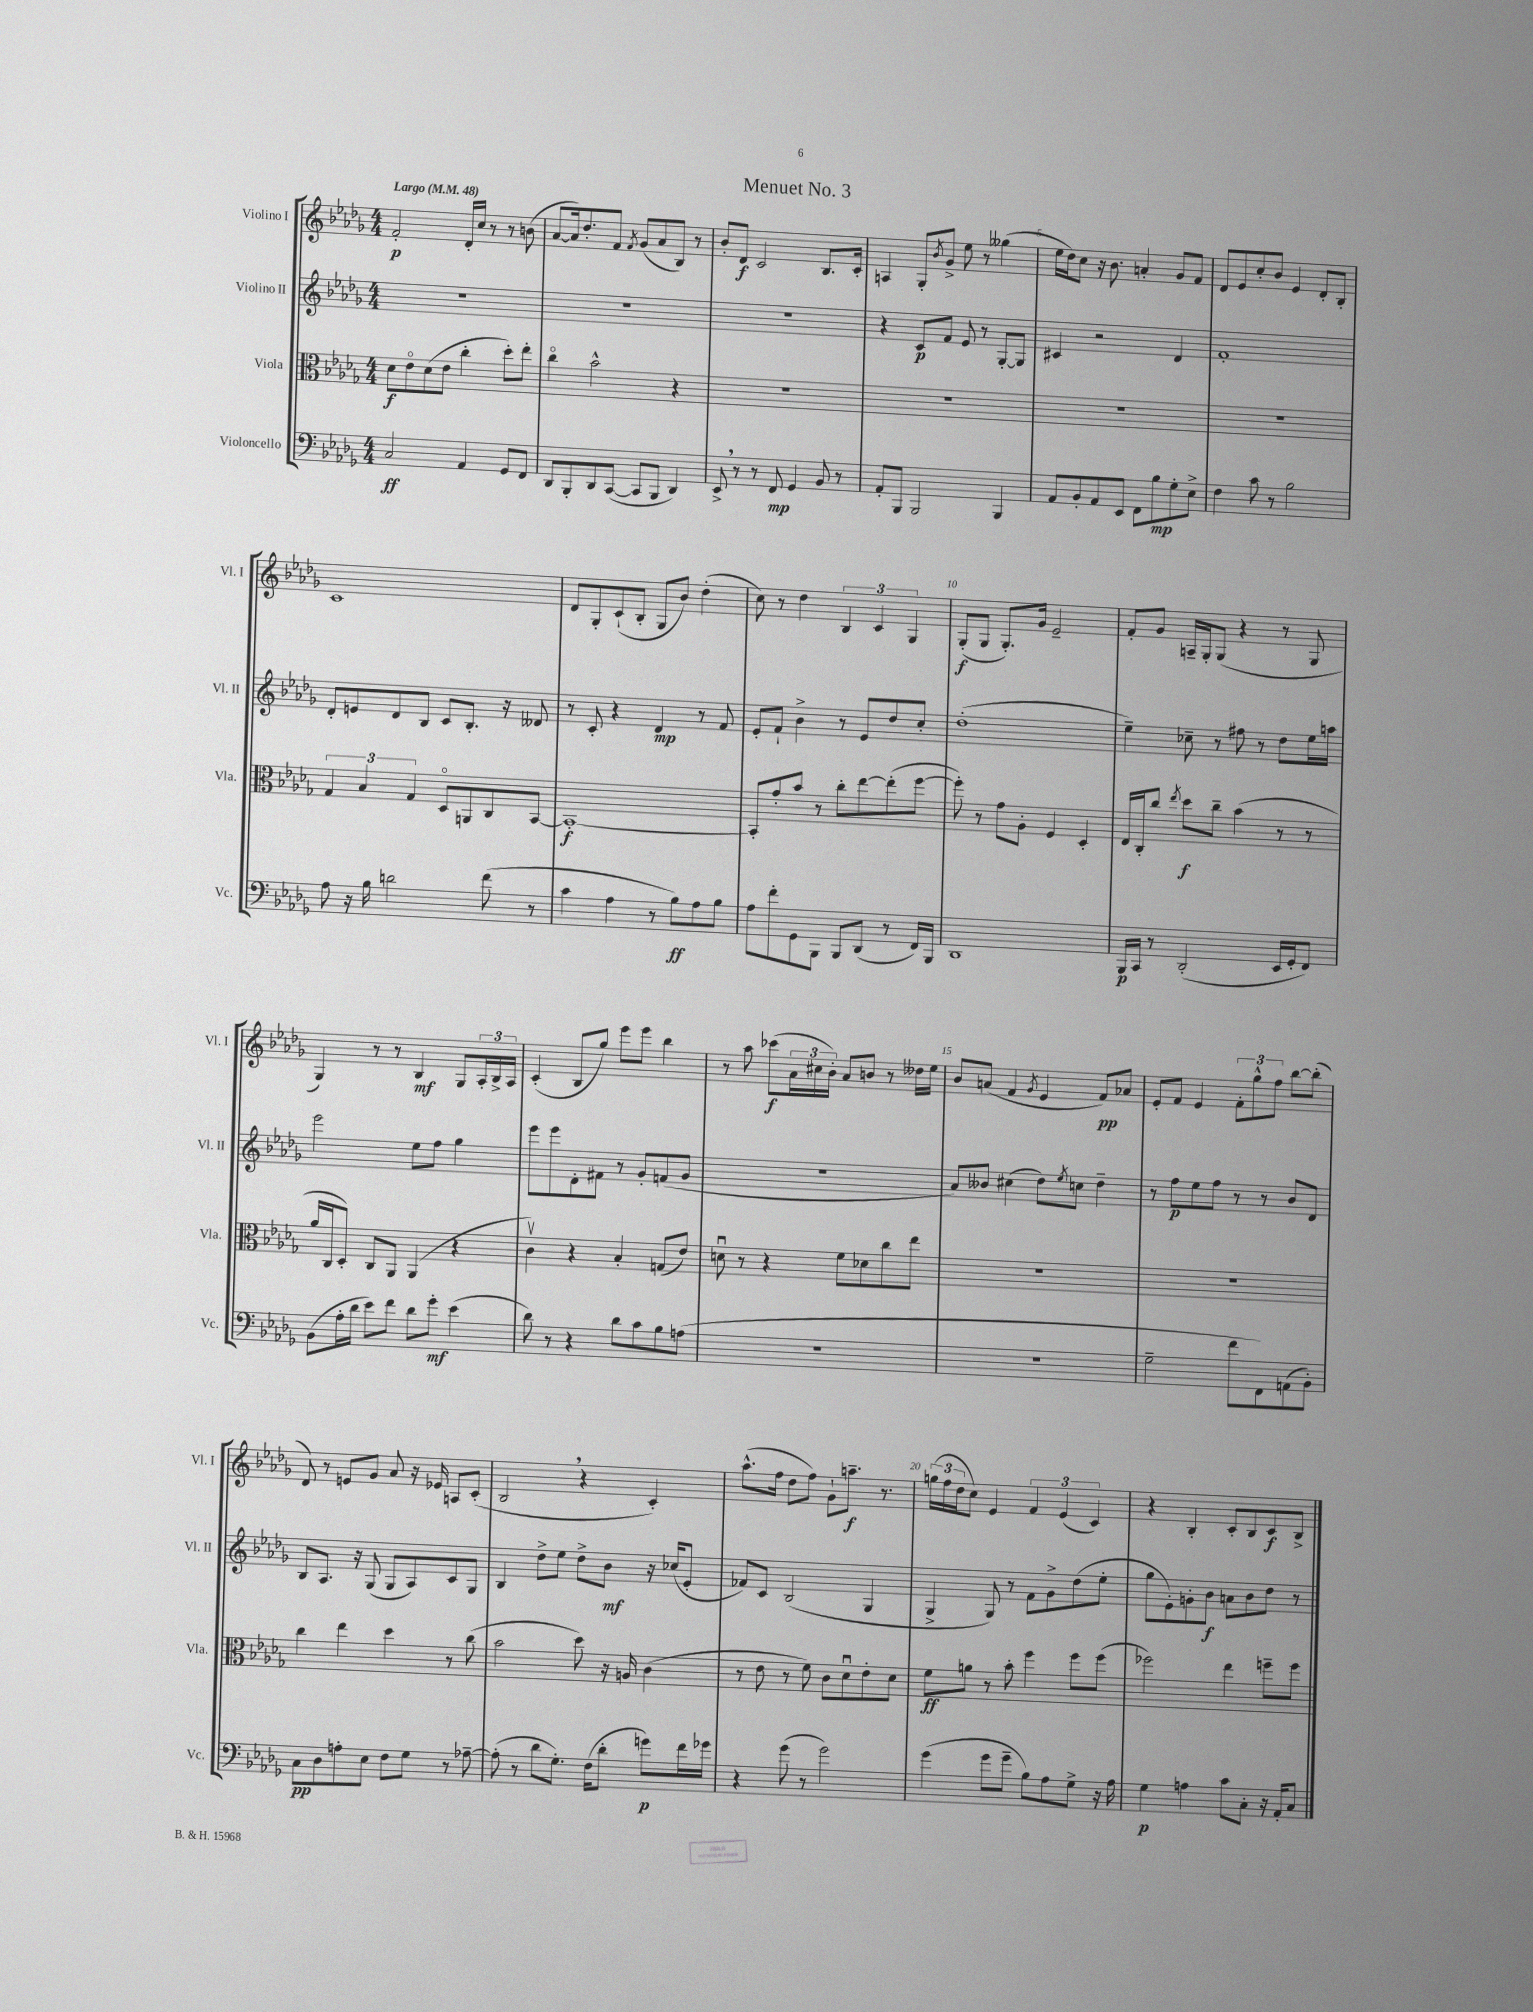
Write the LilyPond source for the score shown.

\header { title = "Menuet No. 3" }
<<
\new StaffGroup <<
\new Staff = "s0" \with { instrumentName = "Violino I" shortInstrumentName = "Vl. I" } {
    \clef treble \key des \major \numericTimeSignature \time 4/4 \tempo "Largo" 4 = 48
    f'2-.\p des'16-. c''16 r8 r8 b'8( |
    aes'8~ aes'16) des''8.-. f'8 \acciaccatura { f'8 } ges'8( aes'8 bes8) r8 |
    bes'8-. des'8\f c'2 bes8. c'16-. |
    a4 ges8-. \acciaccatura { bes'8 } ges'8-> ees''8 r8 geses''4( |
    ees''16 des''16) c''8 r16 bes'8. a'4-. ges'8 f'8 |
    des'8 ees'8 c''8-. bes'8 ees'4 des'8-. bes8-. |
    c'1 |
    des'8 ges8-. c'8-!( bes8-. ges8 bes'8) des''4-.( |
    c''8) r8 des''4 \tuplet 3/2 { bes4 c'4 ges4 } |
    ges8-.\f( ges8 ges8.-.) ges'16 ees'2-- |
    f'8-. ges'8 a16-- ges16-. ges8( r4 r8 ges8 |
    ges4) r8 r8 bes4\mf ges8 \tuplet 3/2 { aes16-. bes16-> aes16 } |
    c'4-.( bes8 ges''8) ees'''8 ees'''8 bes''4 |
    r8 aes''8 ces'''8\f( \tuplet 3/2 { aes'16 cis''16 bes'16-.) } aes'8 b'8 r8 deses''16 ees''16 |
    bes'8 a'8( f'4 \acciaccatura { ges'8 } ees'4 f'8\pp) aes'8 |
    ees'8-. f'8 ees'4 \tuplet 3/2 { f'8-. ges''8-^ f''8 } bes''8~ bes''8-.( |
    des'8) r8 e'8 ges'8 aes'8 r16 ees'16 a8 c'8-.( |
    bes2 \breathe r4 c'4-.) |
    aes''8.-^( f''16 des''8 f''8) ges'8-! a''8.--\f r8. |
    \tuplet 3/2 { g''16( f''16 des''16 } c''8) ees'4 \tuplet 3/2 { f'4 ees'4( c'4) } |
    r4 bes4-. c'8-. bes8 c'8\f bes8-> \bar "|." |
}
\new Staff = "s1" \with { instrumentName = "Violino II" shortInstrumentName = "Vl. II" } {
    \clef treble \key des \major \numericTimeSignature \time 4/4
    R1 |
    R1 |
    R1 |
    r4 c'8\p f'8 ees'8 r8 ges8~-. ges8 |
    cis'4 r2 des'4 |
    f'1-. |
    des'8-. e'8 des'8 bes8 c'8 bes8.-. r16 deses'8 |
    r8 c'8-. r4 des'4\mp r8 f'8 |
    ees'8-. f'8-! bes'4-> r8 ees'8 des''8 c''8-. |
    des''1-.( |
    ees''4--) ces''8-- r8 fis''8 r8 des''8 ees''16 a''16 |
    ees'''2 ees''8 f''8 ges''4 |
    ees'''8 ees'''8 des'8-. fis'8 r8 ges'8-. f'8( ges'8 |
    R1 |
    aes'8) beses'8 cis''4( des''8) \acciaccatura { ees''8 } c''8 des''4-- |
    r8 f''8\p ees''8 f''8 r8 r8 bes'8 des'8 |
    bes8 aes8. r16 ges8( ges8 aes8) c'8 ges8 |
    bes4 des''8-> ees''8 des''8-> bes'8\mf r16 ces''16( ees'8-. |
    fes'8) c'8 bes2( ges4 |
    ges4-> ges8) r8 f'8 ges'8-> des''8( ees''8-. |
    ges''8 ees'8-.) g'8-. bes'8\f a'8 bes'8 des''8 r8 \bar "|." |
}
\new Staff = "s2" \with { instrumentName = "Viola" shortInstrumentName = "Vla." } {
    \clef alto \key des \major \numericTimeSignature \time 4/4
    des'8\f ees'8\flageolet des'8( ees'8 c''4-. des''8-.) ees''8-. |
    c''4\flageolet bes'2-^ r4 |
    R1 |
    R1 |
    R1 |
    R1 |
    \tuplet 3/2 { ges4 bes4 ges4 } des8\flageolet a,8 c8 bes,8~ |
    bes,1~-.\f |
    bes,8-. ges'8-. bes'8 r8 c''8-. ees''8~ ees''8-.( f''8~ |
    f''8-.) r8 ges'8 aes8-. f4 des4-. |
    ees16 c16-. c''8 \acciaccatura { ees''8 } des''8\f c''8-- bes'4( r8 r8 |
    aes'16 c16 des8-.) c8 aes,8 aes,4( r4 |
    c'4\upbow) r4 bes4-. g8( ees'8) |
    d'8\downbow r8 r4 f'8 des'8 c''8 ees''8 |
    R1 |
    R1 |
    c''4 ees''4 des''4 r8 c''8( |
    bes'2 des''8) r16 a16 c'4( |
    r8 ees'8 r8 f'8) c'8 des'8\downbow ees'8-. des'8 |
    f'8\ff a'8 r8 bes'8-. f''4 f''8 f''8( |
    fes''2) ees''4 f''8-- f''8 \bar "|." |
}
\new Staff = "s3" \with { instrumentName = "Violoncello" shortInstrumentName = "Vc." } {
    \clef bass \key des \major \numericTimeSignature \time 4/4
    c2\ff aes,4 ges,8 f,8 |
    des,8 bes,,8-. des,8 c,8~( c,8 bes,,8 des,4) |
    ees,8-> \breathe r8 r8 f,8\mp ges,4 bes,8 r8 |
    aes,8-. bes,,8 bes,,2 bes,,4 |
    aes,8 bes,8-. aes,8 ees,8 f,8 bes8\mp ges8-. ees8-> |
    f4 c'8 r8 bes2 |
    aes8 r16 bes16 d'2 f'8( r8 |
    c'4 aes4 r8 bes8\ff) aes8 bes8 |
    aes8 f'8-. ges,8 bes,,8 bes,,8 des,8( r8 f,16) bes,,16 |
    des,1 |
    bes,,16\p c,16 r8 des,2-.( ees,16 ges,16-. f,8) |
    bes,8( aes16-. des'16 ees'8) f'8 des'8 ges'8-.\mf ees'4( |
    des'8) r8 r4 des'8 c'8 bes8 a8( |
    R1 |
    R1 |
    ges2-- f'8 f,8) a,8( bes,8-.) |
    c8\pp des8 a8-. ees8 f8 ges8 r8 aes8~-- |
    aes8-.( r8 des'8 ges8.-.) f16( des'8-. g'8\p) f'16 ges'16 |
    r4 ges'8( r8 ges'2) |
    ges'4( ges'8 ges'8-- bes8) aes8 ges8-> r16 aes16 |
    ges4\p a4 c'8 c8-. r16 aes,16-. c8 \bar "|." |
}
>>
>>
\layout { \context { \Score \override BarNumber.break-visibility = ##(#f #t #t) barNumberVisibility = #(every-nth-bar-number-visible 5) } }
